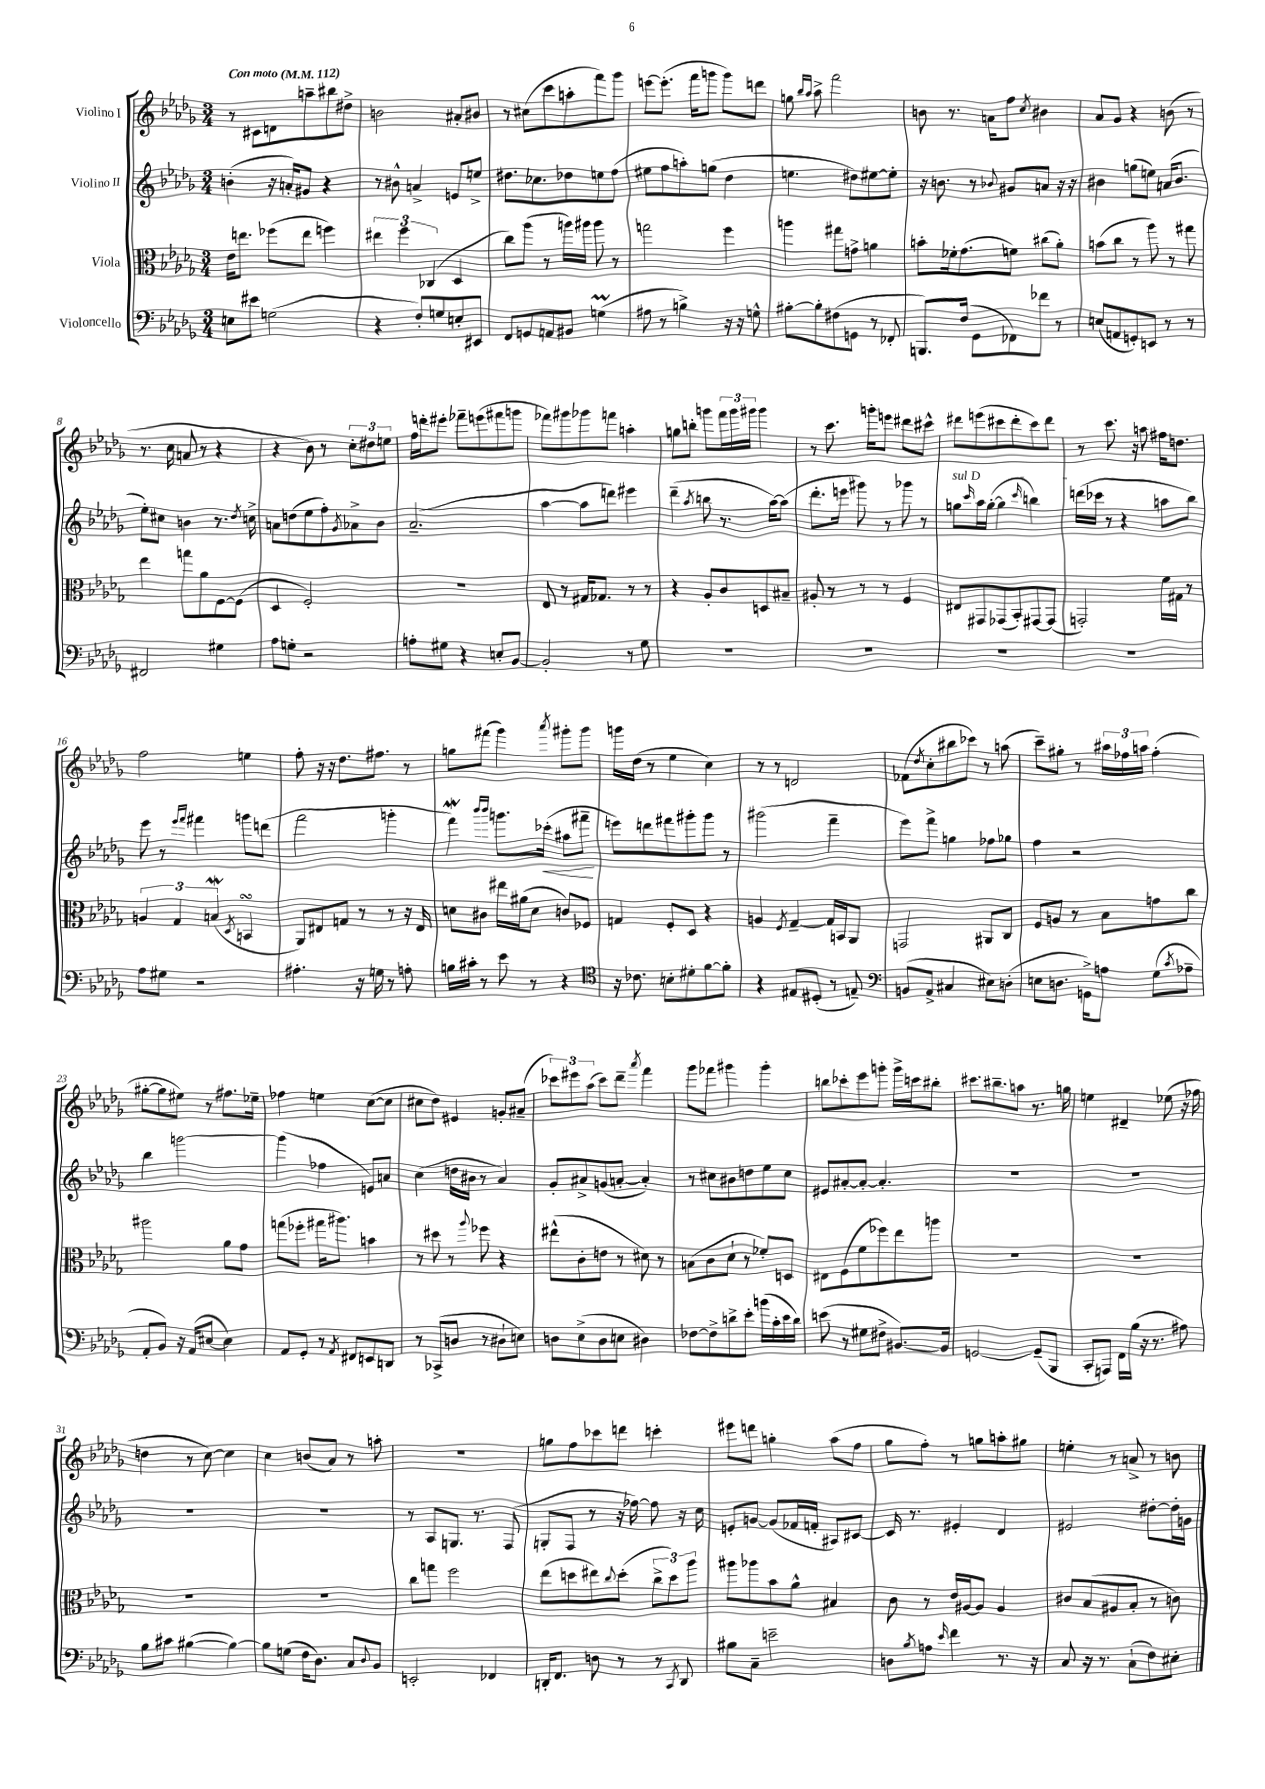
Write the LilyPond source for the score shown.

<<
\new StaffGroup <<
\new Staff = "s0" \with { instrumentName = "Violino I" } {
    \clef treble \key des \major \numericTimeSignature \time 3/4 \tempo "Con moto" 4 = 112
    r8 cis'8 d'8 a''8-- bis''8 dis''8-> |
    b'2 ais'8-. bis'8 |
    r8 cis''8( c'''8 a''8-. f'''8) ges'''8 |
    e'''8~ e'''8.-.( f'''16 g'''8 g'''8) d'''8 |
    g''8 \grace { bes''16 aes''16 } aes''8-> f'''2 |
    b'8 r8. a'16 f''8 \acciaccatura { c''8 } bis'4 |
    aes'8 ges'8 r4 b'8( r8 |
    r8. c''16 a'8 r8 r4 |
    r4 bes'8) r8 \tuplet 3/2 { c''8-. dis''8 e''8 } |
    f''16 d'''16-. eis'''8-. fes'''8-- e'''8( fis'''8 g'''8 |
    fes'''8) gis'''8 ges'''8 f'''8 a''4-. |
    g''8 b''8-. g'''8 \tuplet 3/2 { f'''16 g'''16 gis'''16 } gis'''4 |
    r8 c'''8. g'''16-. e'''8 dis'''8 cis'''8-^ |
    dis'''8 e'''8( cis'''8 dis'''8-. cis'''8) dis'''8 |
    r8 c'''8. r16 a''8 fis''16 d''8. |
    f''2 e''4 |
    f''8-. r16 r16 des''8. fis''8. r8 |
    g''8 fis'''8( ges'''4) \acciaccatura { aes'''8 } gis'''8-. gis'''8 |
    g'''16 des''16( r8 ees''4 c''4) |
    r8 r8 d'2 |
    fes'8( \acciaccatura { des''8 } c''8-. bis''8 ces'''8) r8 a''8( |
    c'''8--) gis''8-. r8 \tuplet 3/2 { ais''16 fes''16 a''16 } fes''4-.( |
    gis''8~-. gis''8 eis''8) r8 fis''8. ees''16-- |
    fes''4 e''4 c''8~( c''8 |
    cis''8 des''8) eis'4 g'8-. ais'8--( |
    \tuplet 3/2 { ces'''8) eis'''8 aes''8( } ces'''8) des'''8-- \acciaccatura { aes'''8 } f'''4 |
    ges'''8 fes'''8 gis'''4 gis'''4-. |
    b''8 ces'''8-. ees'''8 g'''8-. g'''16-> c'''16 bis''8-. |
    cis'''8. bis''8.-- a''8 r8. g''16 |
    e''4 dis'4-- ees''8( r16 fes''16 |
    d''4 r8 c''8~) c''4 |
    c''4 b'8( aes'8) r8 a''8-. |
    R2. |
    g''8 f''8 ces'''8 d'''8 c'''4-. |
    eis'''8 d'''8 g''4-. aes''8( f''8 |
    ges''8 f''8-.) r8 g''8 a''8-. gis''8 |
    e''4-. r8 a'8-> r8 b'8 \bar "|." |
}
\new Staff = "s1" \with { instrumentName = "Violino II" } {
    \clef treble \key des \major \numericTimeSignature \time 3/4
    b'4-.( r16 a'16-.) gis'8 r4 |
    r8 bis'8-^ a'4-> e'8 e''8-> |
    dis''8. ces''8. des''8 e''8 f''8( |
    eis''8 f''8 a''8-.) g''8( des''4 |
    e''4. dis''8) eis''8~ eis''8-. |
    r16 b'8. r8 \appoggiatura { bes'8 } gis'8 a'8 r16 r16 |
    bis'4 g''8( e''8) a'16( bis'8. |
    ees''8-.) cis''8 b'4 r8. \acciaccatura { des''8 } c''16-> |
    a'8 d''8( ees''8 f''8-.) \acciaccatura { ges'8 } aes'8-> bes'8 |
    aes'2.--( |
    aes''4~ aes''8 d'''8) eis'''4 |
    des'''4--( \acciaccatura { aes''8 } b''8 r8. aes''16~) aes''8( |
    des'''8.-. e'''16 gis'''8) r8 ges'''8 r8 |
    \once \override TextSpanner.bound-details.left.text = \markup { \italic "sul D" } g''8\startTextSpan \grace { c'''16 } aes''16 g''16~-.( g''4 \grace { c'''16 } b''4) |
    d'''16( ces'''16\stopTextSpan r8 r4 a''8 bes''8) |
    ees'''8 r8 \grace { ees'''16 f'''16 } fis'''4 g'''8 d'''8( |
    f'''2 g'''4-. |
    f'''4\mordent) \grace { bes'''16 bes'''16 } g'''8. ces'''16-.\<( ais''8 fis'''8--\! |
    e'''8) d'''8 fis'''8 gis'''8-. gis'''8 r8 |
    gis'''2( f'''4-- |
    ees'''8) f'''8-> g''4 fes''8 ges''8 |
    f''4 r2 |
    bes''4 g'''2~ |
    g'''4( fes''4 e'8) a'8 |
    c''4( d''16 bis'16 r8 aes'4) |
    ges'8-. ais'8-> g'8( a'8~-. a'4-.) |
    r8 cis''8 bis'8 d''8 ees''8 cis''8 |
    eis'8 ais'8~-. ais'8~-. ais'4.-. |
    R2. |
    R2. |
    R2. |
    R2. |
    r8 aes8 g8. r8. f8( |
    g8-. f8 r8 r16 fes''16~) fes''8 r16 c''16 |
    e'8-. g'8~ g'8( fes'16 f'16-. ais8) cis'8~ |
    cis'16 r8. eis'4-. des'4 |
    eis'2 dis''8~-. dis''16-. g'16 \bar "|." |
}
\new Staff = "s2" \with { instrumentName = "Viola" } {
    \clef alto \key des \major \numericTimeSignature \time 3/4
    ees'16 e''8. fes''8( e''8 f''4) |
    \tuplet 3/2 { eis''4 f''4 ces4( } des4 |
    c''8) aes''8( r8 a''16) ais''16 ais''8 r8 |
    g''2 f''4 |
    a''4 gis''8 g'8-> a'4 |
    b'8-. fes'16-. ges'8.( f'8) cis''8( aes'8-.) |
    b'8( c''8 r8 aes''8) r8 gis''8 |
    ees''4 g''8 aes'8 f8~ f8( |
    des4 f2-.) |
    R2. |
    ees8 r8 gis16 ges8. r8 r8 |
    r4 aes8-. c'8 d8 bis8-- |
    ais8-. r8 r8 r8 f4 |
    eis8 gis,8 ges,8( bes,8-.) gis,8~ gis,8( |
    g,2-.) f'16 gis16 r8 |
    \tuplet 3/2 { a4 ges4 b4\mordent( } \acciaccatura { des8 } b,4\turn |
    aes,8) eis8 g8 r8 r8 r16 eis16 |
    d'8 cis'8 eis''16 ais'16( d'8 c'8) fes8 |
    g4 f8-. des8 r4 |
    a4 \acciaccatura { f8 } ges4~-- ges16 b,16 aes,8 |
    g,2 ais,8 c8 |
    f8 a8 r8 bes8 g'8 c''8 |
    ais''2 aes'8 ges'8 |
    g''8( fes''8-. gis''16 ais''8.) b'4 |
    r8 dis''8 r8 \appoggiatura { aes''8 } fes''8 r4 |
    eis''8-^( c'8-. e'8 r8 dis'8) r8 |
    b8( c'8 des'8-! r8 fes'8-.) d8 |
    eis8 f8( f'8 fes''8) ees''8 a''8 |
    R2. |
    R2. |
    R2. |
    R2. |
    c''8 g''8 f''2 |
    ees''8( d''8 eis''8) \appoggiatura { c''8 } d''8-.( \tuplet 3/2 { c''8-> d''8) aes''8 } |
    ais''8 aes''8 bes'8 aes'8-^ bis4 |
    c'8 r8 ees'16 ais16~ ais8 ais4 |
    cis'8 bes8( ais8 bes8-. r8 c'8) \bar "|." |
}
\new Staff = "s3" \with { instrumentName = "Violoncello" } {
    \clef bass \key des \major \numericTimeSignature \time 3/4
    e8 eis'8 g2( |
    r4 f8-.) g8 e8-. eis,8 |
    f,8 g,8 a,8 bis,8 g4\prall( |
    ais8 r8 b4->) r16 r16 g8-^ |
    bis8~-. bis8-. fis8( g,8 r8 fes,8-. |
    b,,8.) f16( ges,8 fes,8) fes'8 r8 |
    e8( a,8 g,8-.) e,8 r8 r8 |
    fis,2 gis4 |
    aes8 g8-. r2 |
    a8-. gis8 r4 e8-. bes,8~ |
    bes,2-. r8 ges8 |
    R2. |
    R2. |
    R2. |
    R2. |
    aes8 gis8 r2 |
    ais4.-. r16 g16 r8 a8-. |
    b16 cis'16-. r8 ees'8 r8 r4 |
    \clef tenor r16 ces'8. b8-. dis'8-. f'8~ f'8-. |
    r4 eis8 dis8-.( r8 e8--) |
    \clef bass b,8( aes,8-> cis4 eis8) d8-.( |
    e8 d8. g,16->) a8 ges8( \acciaccatura { c'8 } aes8-- |
    aes,8-. bes,8) r16 aes,16( eis8~ eis4) |
    aes,8 ges,8-. r8 \acciaccatura { aes,8 } fis,8 e,8 d,8 |
    r8 ces,8->( d8 r8 dis8-! e8) |
    d8 ees8->( d8 e8 dis4) |
    fes8~ fes8-> d'8-> ees'8-. b'16( c'16-. ees'16 d'16) |
    e'8( r8 gis8 fis8-> bis,8.~) bis,16 |
    g,2~ g,8--( bes,,8 |
    c,8-. a,,8) f,16 bes16( r16 r8. ais8) |
    bes8 cis'8 bis4~( bis4~) |
    bis8 g8( f16 des8.) c8 \appoggiatura { des8 } bes,8 |
    e,2-. fes,4 |
    d,16-. f,8. d8 r8 r8 \acciaccatura { c,8 } d,8 |
    bis8 c8-- e'2-- |
    d8 \acciaccatura { bes8 } a8 \grace { ees'16 } f'4 r8. r16 |
    c8 r16 r8. c8-!( f8) eis8-. \bar "|." |
}
>>
>>
